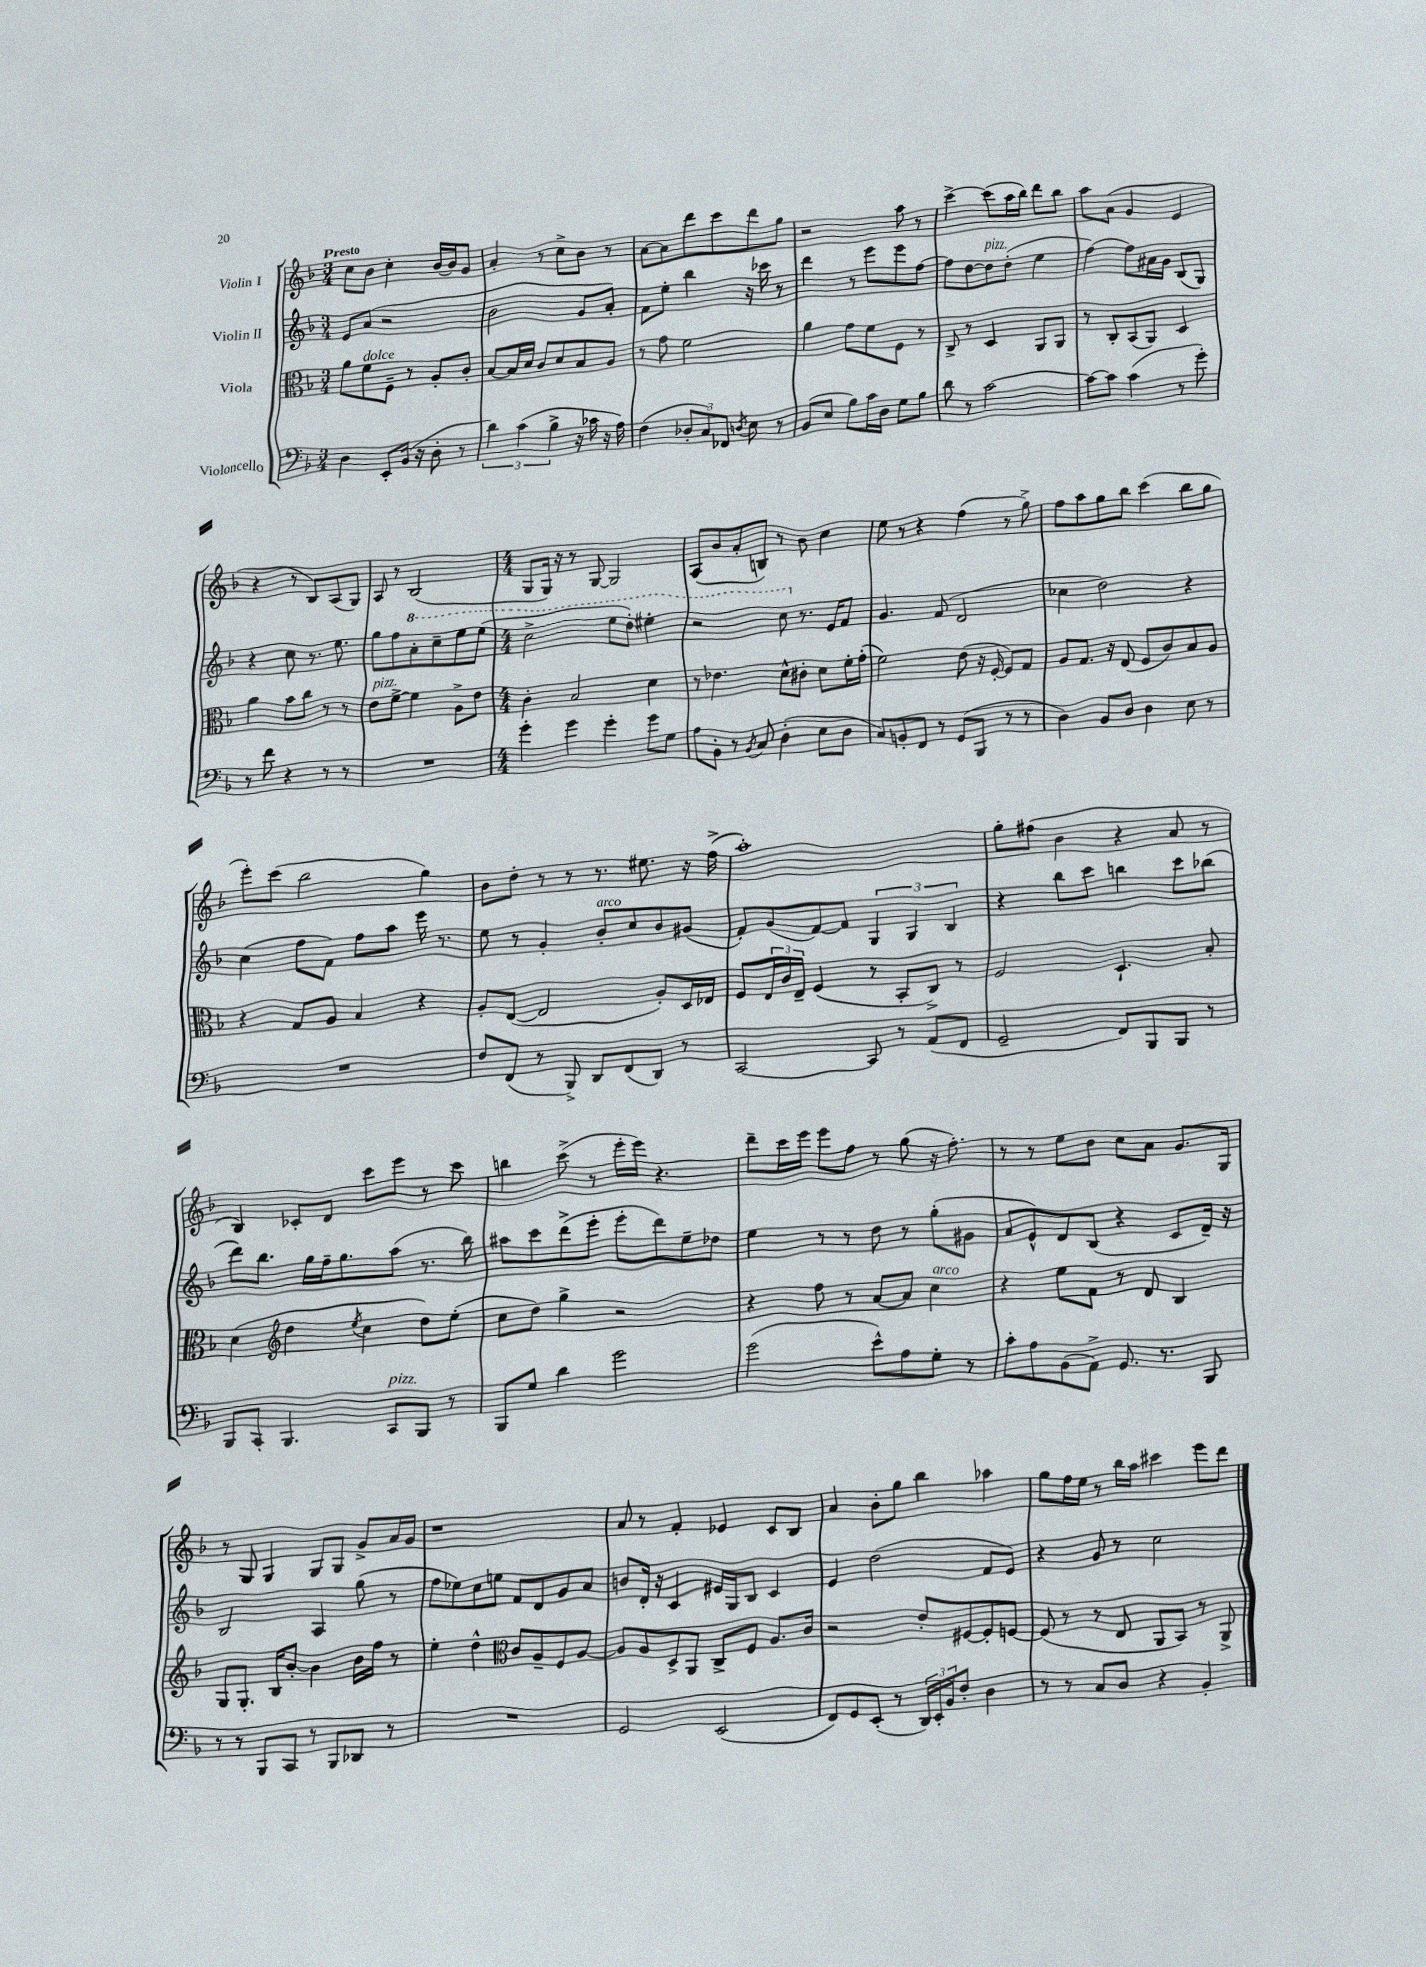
<<
\new StaffGroup <<
\new Staff = "s0" \with { instrumentName = "Violin I" } {
    \clef treble \key f \major \numericTimeSignature \time 3/4 \tempo "Presto"
    c''8 bes'8 c''4-. bes'16~ bes'16 g'8 |
    a'4-. r8 c''8-> bes'8 r8 |
    a'8~ a'8 d'''8 c'''8 d'''8 g''8 |
    r2 a''8 r8 |
    c'''4~-> c'''8( a''16 bes''16) d'''8 bes''8 |
    a''8 a'8( g'4 e'4 |
    r4 r8 bes8) a8( g8) |
    a8 r8 bes2( |
    \numericTimeSignature \time 4/4 g8 g16) r16 r8 g8~ g2 |
    a8( bes'8 a'8-. b8) r8 bes'8 c''4 |
    e''8 r8 r4 f''4( r8 g''8->) |
    f''8 a''8 g''8 bes''8 c'''4( bes''8 g''8 |
    e'''8-.) c'''8( bes''2 g''4) |
    bes'8 d''8-. r8 r8 r8. eis''8. r16 f''16->( |
    a''1-.) |
    g''8-. fis''8( bes'4 r4 a'8 r8 |
    bes4) ces'8-. d'8 c'''8 e'''8 r8 c'''8 |
    b''4 c'''8->( r8 e'''16-. e'''16) r4. |
    d'''8-- c'''16 e'''16 e'''8 f''8 r8 g''8( r16 f''8.-.) |
    r8 r8 e''8 bes'8 c''8 a'8 g'8. g16 |
    r8 g8 g4 g8 g8 g'8-> a'16 g'16 |
    r1 |
    a'8 r8 f'4-. ees'4 c'8 bes8 |
    a'4 bes'8-. g''8 bes''4 aes''4 |
    g''8 f''16 e''16 r8 bes''16 a''16 cis'''4 e'''8 d'''8 \bar "|." |
}
\new Staff = "s1" \with { instrumentName = "Violin II" } {
    \clef treble \key f \major \numericTimeSignature \time 3/4
    e'8 a'8( r2 |
    bes'2 g'8 a'8-.) |
    f'8 e''8-. bes''4 r16 ces'''16 r8 |
    d'''4 r8 e'''8 e'''8 f''8~ |
    f''8 d''8~ d''8^\markup { \italic "pizz." } d''8-.( e''4 |
    f''4~) f''8 ais'16 g'16 bes8( g8) |
    r4 c''8 r8. e''8. |
    g''8 f''8 \ottava #1 a''8-. c'''8-- e'''8 e'''8( |
    \numericTimeSignature \time 4/4 c'''2-> e'''8 d'''8-.) eis'''4-. |
    r2 c'''8 \ottava #0 r8. e'16 f'8 |
    g'4. f'8( d'2 |
    ces''4 d''2) r4 |
    c''4( f''8 f'8) f''8 a''8 e'''16 r8. |
    e''8 r8 g'4-. bes'8-.^\markup { \italic "arco" } c''8 bes'8 gis'8( |
    f'8-.) g'8( f'8~) f'8 \tuplet 3/2 { g4 g4 bes4 } |
    r4 bes''8 c'''8 b''4 c'''8 bes''8( |
    d'''8) bes''8. g''16 f''16-- g''8. a''8( r8. bes''16) |
    ais''8 c'''8 d'''8->( e'''8-. e'''8-. d'''8) e''8-- des''8 |
    e''4 r8 r8 d''8 r8 g''8-.( gis'8 |
    a'8 e'8-^) d'8 bes8( r4 c'8 d'16--) r16 |
    bes2 a4 g''8( r8 |
    f''8 ees''8) c''8 e''8 f'8 d'8 g'8 a'8 |
    b'8 d'16-. r16 c'4 eis'16 g16 bes8 c'4 |
    e'4 d''2( f'8 e'8) |
    r4 g'8 r8 c''2 \bar "|." |
}
\new Staff = "s2" \with { instrumentName = "Viola" } {
    \clef alto \key f \major \numericTimeSignature \time 3/4
    a'8 f'8^\markup { \italic "dolce" } f8-- r8 a8-. c'8-. |
    bes8~ bes16 d'16 c'8 d'8 bes8 a8 |
    r8 g'8 f'2 |
    a'4 g'8 f'8 f8 r8 |
    c8-> r8 d4 a,8 a,8 |
    r8 c8-. bes,8( a,8) d4 |
    a'4 bes'8 c''8 r8 r8 |
    e'8^\markup { \italic "pizz." } f'8~-> f'4 a8-> e'8 |
    \numericTimeSignature \time 4/4 c'4-. bes2 d'4 |
    r8 ees'4. d'8-^ cis'8-. d'8 f'16-. g'16-.( |
    f'2) e'8( r16 f16~-. f8) g8 |
    a8 g8. r16 e8( f8 c'8) bes8 a8 |
    r4 g8 a8 bes4 r4 |
    a8-. e8~( e2 a8-.) d16 ees16 |
    f8 \tuplet 3/2 { e16 c'16 e16-- } f4( r8 bes,8-. c8->) r8 |
    f2 d4.-! bes8-. |
    d'4( \clef treble d''4 \acciaccatura { e''8 } c''4 d''8) e''8-.( |
    c''8 d''8) g''4-> r2 |
    r4 f''8 r8 a'8~ a'8 c''4^\markup { \italic "arco" } |
    r4 e''8 f'8 r8 d'8 bes4 |
    g8 g8.-. bes16 bes'8~-. bes'4 bes'16 f''16 r8 |
    e''4-. d''4-^ \clef alto c'8 a8-- f8 a8~ |
    a8 a8 d8-> a,8 c8-> f8 a8. c'16 |
    r2 e'8-. fis8~ fis8-. f8~ |
    f8( r8 r8 e8 a,8 bes,8) r8 a,8-> \bar "|." |
}
\new Staff = "s3" \with { instrumentName = "Violoncello" } {
    \clef bass \key f \major \numericTimeSignature \time 3/4
    d4 e,8-. bes,16( r16 d8-. r8 |
    \tuplet 3/2 { d'4) c'4( bes4-> } r16 ces'16 r16 a16) |
    f4( \tuplet 3/2 { des8-. c8) fes,8 } \acciaccatura { d8 } e8 r8 |
    bes,8( e8 bes8) c'16 d16 g8 bes8 |
    d'8 r8 c'2~ |
    c'8~ c'8 c'4( r8 g'8-.) |
    r8 f'8 r4 r8 r8 |
    R2. |
    \numericTimeSignature \time 4/4 g'4-. g'4 g'4-. g'8 g8 |
    a8 bes,8-. r8 \acciaccatura { bes,8 } c8 d4-.( e8 d8 |
    c8) b,8-. f,8 r8 g,8( bes,,8 r8 r8 |
    d4) bes,8 d8 d4 e8 r8 |
    R1 |
    f8 f,8( r8 bes,,8->) d,8 f,8( d,8) r8 |
    c,2~ c,8 r8 a,8( f,8 |
    g,2-- f,8) bes,,8 bes,,8 r8 |
    bes,,8 c,8-. bes,,4. c,8^\markup { \italic "pizz." } bes,,8 r8 |
    bes,,8 g8 d'4 g'2 |
    g'2( e'8-^) a8 g8-. r8 |
    c'8-. a8 bes,8( a,8->) g,8. r8. bes,,8 |
    r8 r8 bes,,8 c,8 r8 bes,,8 des,8 r8 |
    R1 |
    g,2 e,2( |
    f,8) g,8 e,8-.( r8 \tuplet 3/2 { d,16) e,16-. bes,16 } f8-. d4 |
    r8 r8 c8 d8 r4 bes,4-. \bar "|." |
}
>>
>>
\layout { \context { \Score \remove "Bar_number_engraver" } }
